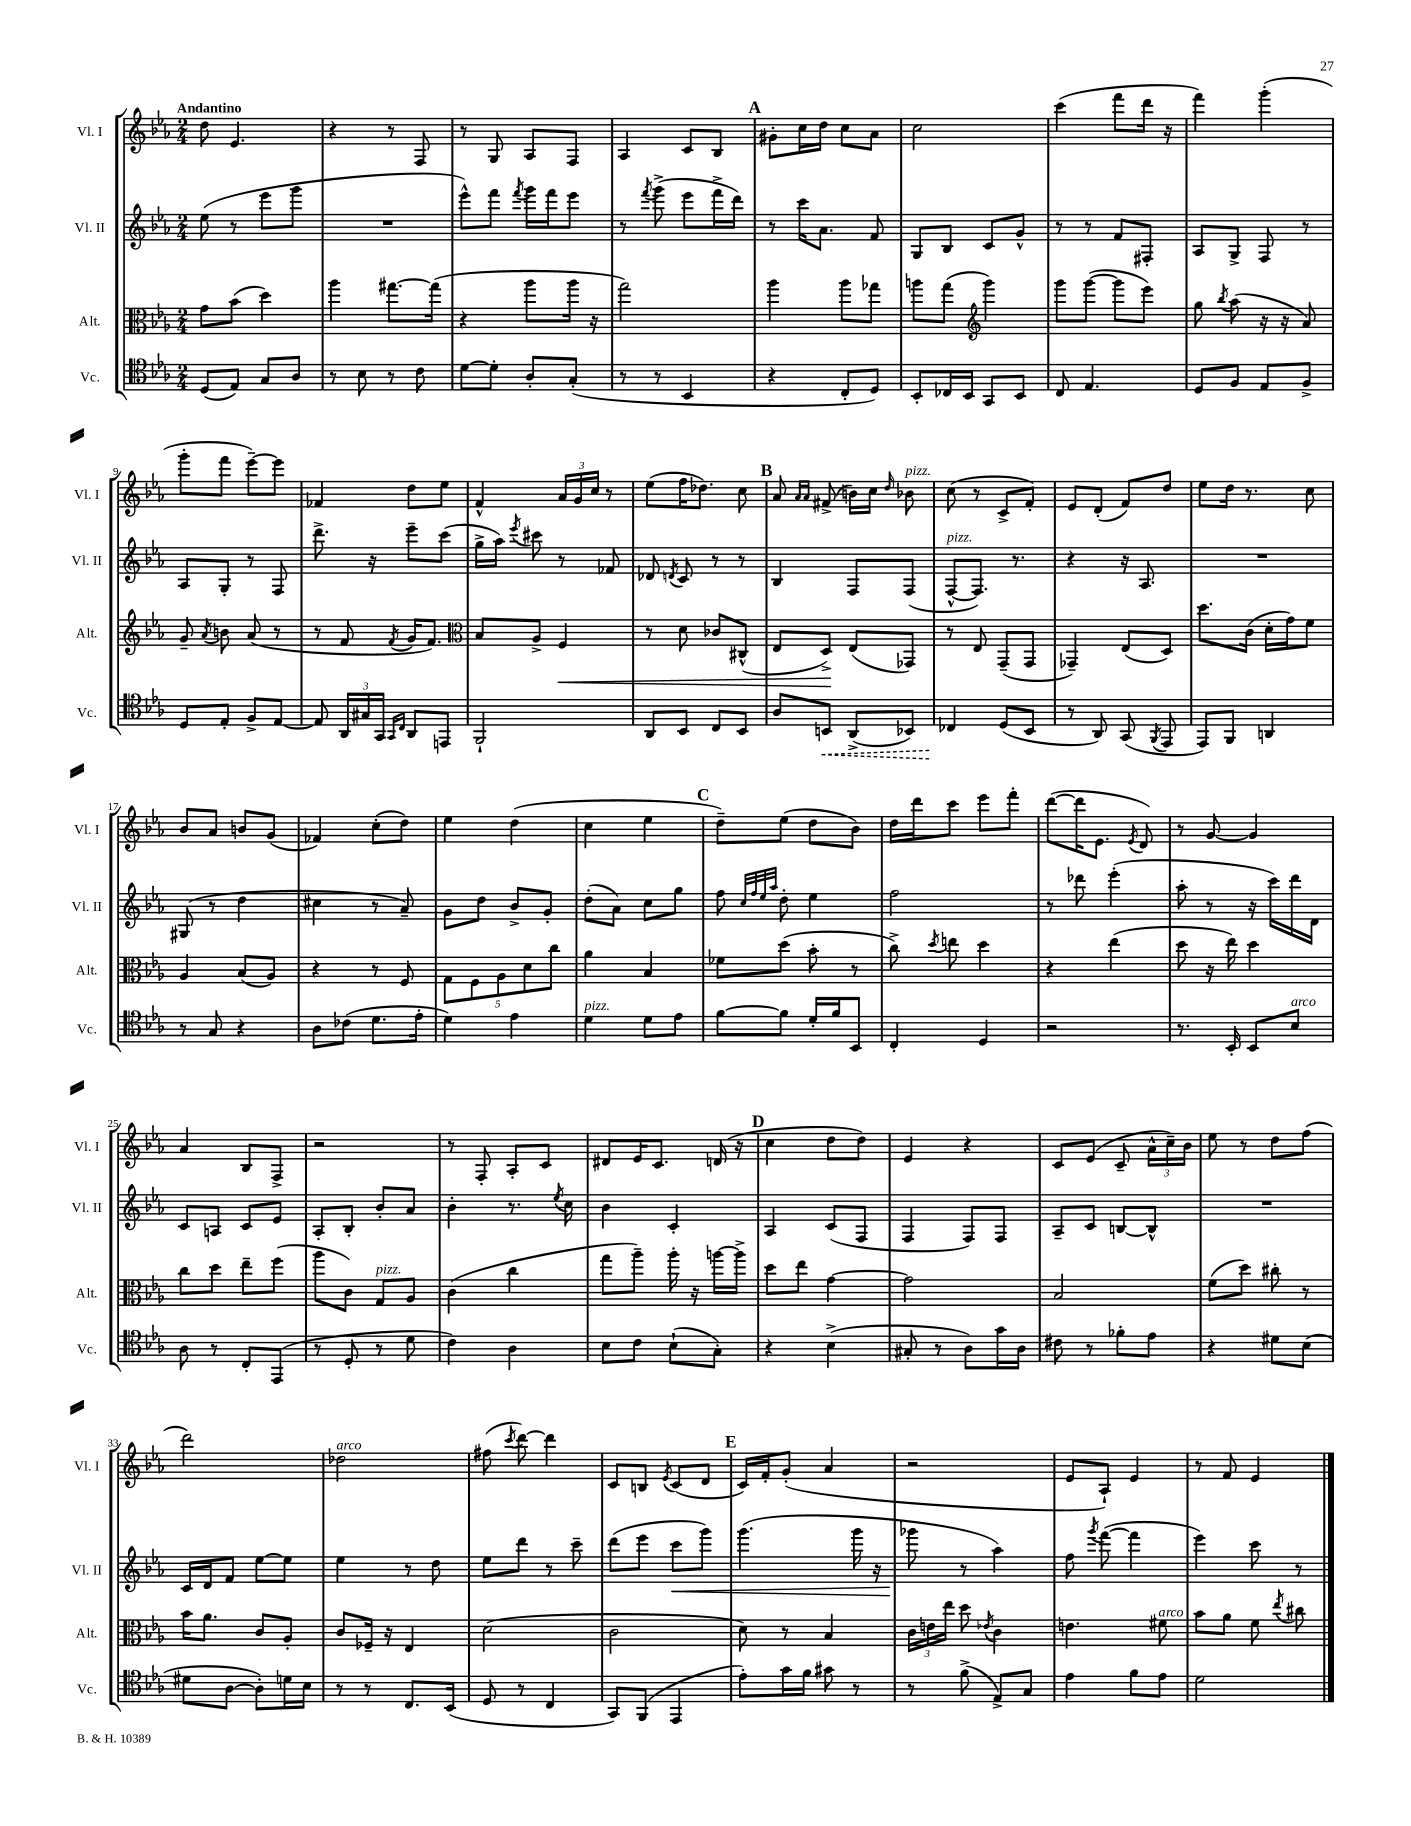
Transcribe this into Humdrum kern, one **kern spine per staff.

**kern	**dynam	**kern	**dynam	**kern	**dynam	**kern
*part4	*part4	*part3	*part3	*part2	*part2	*part1
*staff4	*staff4	*staff3	*staff3	*staff2	*staff2	*staff1
*I"Vc.	*	*I"Alt.	*	*I"Vl. II	*	*I"Vl. I
*I'Vc.	*	*I'Alt.	*	*I'Vl. II	*	*I'Vl. I
*clefC4	*	*clefC3	*	*clefG2	*	*clefG2
*k[b-e-a-]	*	*k[b-e-a-]	*	*k[b-e-a-]	*	*k[b-e-a-]
*M2/4	*	*M2/4	*	*M2/4	*	*M2/4
=1	=1	=1	=1	=1	=1	=1
!	!	!	!	!	!	!LO:TX:a:B:t=Andantino
(8D/L	.	8g\L	.	(8ee-\	.	8dd\
8E-/J)	.	(8b-\J	.	8r	.	4.e-/
8G/L	.	4dd\)	.	8eee-\L	.	.
8A-/J	.	.	.	8ggg\J	.	.
=2	=2	=2	=2	=2	=2	=2
8r	.	4aa-\	.	2r	.	4r
8B-\	.	.	.	.	.	.
8r	.	[8.gg#X\L	.	.	.	8r
8c\	.	.	.	.	.	8F/
.	.	(16gg#\Jk]	.	.	.	.
=3	=3	=3	=3	=3	=3	=3
[8d\L	.	4r	.	8eee-^^\L)	.	8r
8d'\J]	.	.	.	8fff\J	.	8G/
.	.	.	.	8qfff/	.	.
8A-'/L	.	8aa-\L	.	16ggg\LL	.	8A-/L
.	.	.	.	16fff\J	.	.
(8G'/J	.	16aa-\Jk	.	8eee-\J	.	8F/J
.	.	16r	.	.	.	.
=4	=4	=4	=4	=4	=4	=4
8r	.	2gg\)	.	8r	.	4A-/
.	.	.	.	8qfff/	.	.
8r	.	.	.	(8ggg^\	.	.
4BB-/	.	.	.	8eee-\L	.	8c/L
.	.	.	.	16fff^\L	.	8B-/J
.	.	.	.	16ddd\JJ)	.	.
!!LO:REH:place=s1:t=A
=5	=5	=5	=5	=5	=5	=5
4r	.	4aa-\	.	8r	.	8g#X'\L
.	.	.	.	16ccc\KL	.	16cc\L
.	.	.	.	8.a-\J	.	16dd\JJ
8C'/L	.	8aa-\L	.	.	.	8cc\L
8D/J)	.	8gg-X\J	.	8f/	.	8a-\J
=6	=6	=6	=6	=6	=6	=6
8BB-'/L	.	8aan\L	.	8G/L	.	2cc\
16C-X/L	.	(8gg\J	.	8B-/J	.	.
16BB-/JJ	.	.	.	.	.	.
*	*	*clefG2	*	*	*	*
8GG/L	.	4ggg\)	.	8c/L	.	.
8BB-/J	.	.	.	8g^^/J	.	.
=7	=7	=7	=7	=7	=7	=7
8C/	.	8ggg\L	.	8r	.	(4ccc\
4.E-/	.	([8ggg\J	.	8r	.	.
.	.	8ggg\L]	.	8f/L	.	8fff\L
.	.	8eee-\J)	.	8F#X'/J	.	16ddd\Jk
.	.	.	.	.	.	16r
=8	=8	=8	=8	=8	=8	=8
8D/L	.	8gg\	.	8A-/L	.	4fff\)
.	.	8qbb-/	.	.	.	.
8F/J	.	(8aa-\	.	8G^/J	.	.
8E-/L	.	16r	.	8F/	.	(4ggg'\
.	.	16r	.	.	.	.
8F^/J	.	8a-/)	.	8r	.	.
!!LO:LB:g=z
=9	=9	=9	=9	=9	=9	=9
8D/L	.	8g~/	.	8A-/L	.	8ggg'\L
.	.	8qa-/	.	.	.	.
8E-'/J	.	8bn\	.	8G'/J	.	8fff\J
8F^/L	.	(8a-/	.	8r	.	[8eee-~\L)
[8E-/J	.	8r	.	8F/	.	8eee-\J]
=10	=10	=10	=10	=10	=10	=10
8E-/]	.	8r	.	8.ddd^\	.	4f-X/
24AA-/LL	.	8f/	.	.	.	.
24G#X/	.	.	.	.	.	.
.	.	.	.	16r	.	.
24GG/JJ	.	.	.	.	.	.
16qqGG/LL	.	.	.	.	.	.
16qqC/JJ	.	8qf/	.	.	.	.
8AA-/L	.	16g/KL	.	8eee-~\L	.	8dd\L
.	.	8.f/J)	.	.	.	.
8EEn/J	.	.	.	(8ccc\J	.	8ee-\J
=11	=11	=11	=11	=11	=11	=11
*	*	*clefC3	*	*	*	*
2FF`/	.	8B-/L	.	16gg^\LL	.	4f^^/
.	.	.	.	16aa-\JJ)	.	.
.	.	.	.	8qeee-/	.	.
.	.	8A-^/J	.	8ccc#X\	.	.
!	!	!	!LO:HP:b	!	!	!
.	.	4F/	<	8r	.	24a-/LL
.	.	.	.	.	.	24g/
.	.	.	.	.	.	24cc/JJ
.	.	.	.	8f-X/	.	8r
=12	=12	=12	=12	=12	=12	=12
8AA-/L	.	8r	.	8d-X/	.	(8ee-\L
.	.	.	.	8qdn/	.	.
8BB-/J	.	8d\	.	8c/	.	16ff\K
.	.	.	.	.	.	8.dd-X\J)
8C/L	.	8c-X/L	.	8r	.	.
8BB-/J	.	(8C#X^^/J	.	8r	.	8cc\
!!LO:REH:place=s1:t=B
=13	=13	=13	=13	=13	=13	=13
8A-/L	.	8E-/L	.	4B-/	.	8a-/
.	.	.	.	.	.	16qqa-/LL
.	.	.	.	.	.	16qqa-/JJ
!	!LO:HP:b	!	!	!	!	!
8BBn/J	<	8D^/J)	.	.	.	(8f#X^/
(8AA-^/L	.	(8E-/L	[	8F/L	.	16bn\LL)
.	.	.	.	.	.	16cc\JJ
.	.	.	.	.	.	16qqdd/
!	!	!	!	!	!	!LO:TX:a:i:t=pizz.
8BB-X/J)	.	8GG-X/J)	.	(8F/J	.	8b-X\
=14	=14	=14	=14	=14	=14	=14
!	!	!	!	!LO:TX:a:i:t=pizz.	!	!
4C-X/	.	8r	.	[8F^^/L	.	(8cc\
.	.	8E-/	.	8.F/J])	.	8r
(8D/L	[	(8GG~/L	.	.	.	8c^/L
.	.	.	.	8.r	.	.
8BB-/J	.	8GG/J	.	.	.	8f'/J)
=15	=15	=15	=15	=15	=15	=15
8r	.	4GG-X~/)	.	4r	.	8e-/L
8AA-/)	.	.	.	.	.	(8d'/J
(8GG/	.	(8E-/L	.	16r	.	8f/L)
.	.	.	.	8.A-/	.	.
8qFF/	.	.	.	.	.	.
8EE-/	.	8D/J)	.	.	.	8dd/J
=16	=16	=16	=16	=16	=16	=16
8EE-/L)	.	8.dd\L	.	2r	.	8ee-\L
8FF/J	.	.	.	.	.	16dd\Jk
.	.	(16c\Jk	.	.	.	8.r
4AAn/	.	16d'\LL	.	.	.	.
.	.	16g\J)	.	.	.	.
.	.	8f\J	.	.	.	8cc\
!!LO:LB:g=z
=17	=17	=17	=17	=17	=17	=17
8r	.	4A-/	.	(8G#X/	.	8b-/L
8G/	.	.	.	8r	.	8a-/J
4r	.	(8B-/L	.	4dd\	.	8bn/L
.	.	8A-/J)	.	.	.	(8g/J
=18	=18	=18	=18	=18	=18	=18
8A-\L	.	4r	.	4cc#X\	.	4f-X/)
(8c-X\J	.	.	.	.	.	.
8.d\L	.	8r	.	8r	.	(8cc'\L
.	.	8F/	.	8a-~/)	.	8dd\J)
16e-'\Jk	.	.	.	.	.	.
=19	=19	=19	=19	=19	=19	=19
4d\)	.	10G\L	.	8g\L	.	4ee-\
.	.	10F\	.	.	.	.
.	.	.	.	8dd\J	.	.
.	.	10A-\	.	.	.	.
4e-\	.	.	.	8b-^/L	.	(4dd\
.	.	10d\	.	.	.	.
.	.	.	.	8g'/J	.	.
.	.	10cc\J	.	.	.	.
=20	=20	=20	=20	=20	=20	=20
!LO:TX:a:i:t=pizz.	!	!	!	!	!	!
4d\	.	4a-\	.	(8dd'\L	.	4cc\
.	.	.	.	8a-\J)	.	.
8d\L	.	4B-/	.	8cc\L	.	4ee-\
8e-\J	.	.	.	8gg\J	.	.
!!LO:REH:place=s1:t=C
=21	=21	=21	=21	=21	=21	=21
[8f\L	.	8f-X\L	.	8ff\	.	8dd~\L)
.	.	.	.	32qqcc/LLL	.	.
.	.	.	.	32qqff/	.	.
.	.	.	.	32qqee-/	.	.
.	.	.	.	32qqaa-/JJJ	.	.
8f\J]	.	(8dd\J	.	8dd'\	.	(8ee-\J
16d'/LL	.	8b-'\	.	4ee-\	.	8dd\L
16f/J	.	.	.	.	.	.
8BB-/J	.	8r	.	.	.	8b-\J)
=22	=22	=22	=22	=22	=22	=22
4C'/	.	8cc^\)	.	2ff\	.	16dd\LL
.	.	.	.	.	.	16ddd\J
.	.	8qdd/	.	.	.	.
.	.	8een\	.	.	.	8ccc\J
4D/	.	4dd\	.	.	.	8eee-\L
.	.	.	.	.	.	8fff'\J
=23	=23	=23	=23	=23	=23	=23
2r	.	4r	.	8r	.	([8ddd\L
.	.	.	.	8ddd-X\	.	16ddd\K]
.	.	.	.	.	.	8.e-\J
.	.	(4ee-\	.	(4eee-'\	.	.
.	.	.	.	.	.	8qe-/
.	.	.	.	.	.	8d/)
=24	=24	=24	=24	=24	=24	=24
8.r	.	8dd\	.	8aa-'\	.	8r
.	.	16r	.	8r	.	[8g/
16BB-'/	.	16ee-\)	.	.	.	.
8BB-/L	.	4dd\	.	16r	.	4g/]
.	.	.	.	16ccc\LL)	.	.
!LO:TX:a:i:t=arco	!	!	!	!	!	!
8B-/J	.	.	.	16ddd\	.	.
.	.	.	.	16d\JJ	.	.
!!LO:LB:g=z
=25	=25	=25	=25	=25	=25	=25
8A-\	.	8cc\L	.	8c/L	.	4a-/
8r	.	8dd\J	.	8An/J	.	.
8C'/L	.	8ee-~\L	.	8c/L	.	8B-/L
(8EE-/J	.	(8ff\J	.	8e-/J	.	8F^/J
=26	=26	=26	=26	=26	=26	=26
8r	.	8aa-\L	.	8A-'/L	.	2r
8D'/	.	8c\J)	.	8B-'/J	.	.
!	!	!LO:TX:a:i:t=pizz.	!	!	!	!
8r	.	8G/L	.	8b-'/L	.	.
8d\	.	8A-/J	.	8a-/J	.	.
=27	=27	=27	=27	=27	=27	=27
4c\)	.	(4c\	.	4b-'\	.	8r
.	.	.	.	.	.	8F'/
4A-\	.	4cc\	.	8.r	.	8A-'/L
.	.	.	.	.	.	8c/J
.	.	.	.	8qee-/	.	.
.	.	.	.	16cc\	.	.
=28	=28	=28	=28	=28	=28	=28
8B-\L	.	8gg\L	.	4b-\	.	8d#X/L
8c\J	.	8aa-~\J)	.	.	.	16e-/K
.	.	.	.	.	.	8.c/J
(8B-`\L	.	16aa-'\	.	4c'/	.	.
.	.	16r	.	.	.	.
8G'\J)	.	[16aan\LL	.	.	.	(16dn/
.	.	16aa^\JJ]	.	.	.	16r
!!LO:REH:place=s1:t=D
=29	=29	=29	=29	=29	=29	=29
4r	.	8dd\L	.	4A-/	.	4cc\
.	.	8ee-\J	.	.	.	.
(4B-^\	.	[4g\	.	(8c/L	.	8dd\L
.	.	.	.	8F/J	.	8dd\J)
=30	=30	=30	=30	=30	=30	=30
8G#X'/	.	2g\]	.	4F/	.	4e-/
8r	.	.	.	.	.	.
8A-\L)	.	.	.	8F/L)	.	4r
16g\L	.	.	.	8F/J	.	.
16A-\JJ	.	.	.	.	.	.
=31	=31	=31	=31	=31	=31	=31
8c#X\	.	2B-/	.	8A-~/L	.	8c/L
8r	.	.	.	8c/J	.	(8e-/J
8f-X'\L	.	.	.	[8Bn/L	.	8c~/
8e-\J	.	.	.	8B^^/J]	.	24a-^^\LL
.	.	.	.	.	.	24cc~\)
.	.	.	.	.	.	24b-\JJ
=32	=32	=32	=32	=32	=32	=32
4r	.	(8f\L	.	2r	.	8ee-\
.	.	8dd\J)	.	.	.	8r
8d#X\L	.	8cc#X'\	.	.	.	8dd\L
(8B-\J	.	8r	.	.	.	(8ff\J
!!LO:LB:g=z
=33	=33	=33	=33	=33	=33	=33
8d#X\L	.	16b-\KL	.	16c/LL	.	2ddd\)
.	.	8.a-\J	.	16d/J	.	.
[8A-\J	.	.	.	8f/J	.	.
8A-'\L])	.	8c/L	.	[8ee-\L	.	.
16dn\L	.	8A-'/J	.	8ee-\J]	.	.
16B-\JJ	.	.	.	.	.	.
=34	=34	=34	=34	=34	=34	=34
!	!	!	!	!	!	!LO:TX:a:i:t=arco
8r	.	8c/L	.	4ee-\	.	2dd-X\
8r	.	16F-X~/Jk	.	.	.	.
.	.	16r	.	.	.	.
8.C/L	.	4E-/	.	8r	.	.
.	.	.	.	8dd\	.	.
(16BB-/Jk	.	.	.	.	.	.
=35	=35	=35	=35	=35	=35	=35
8D/	.	(2d\	.	8ee-\L	.	(8ff#X\
.	.	.	.	.	.	8qccc/
8r	.	.	.	8ddd\J	.	[8ddd\)
4C/	.	.	.	8r	.	4ddd\]
.	.	.	.	8ccc~\	.	.
=36	=36	=36	=36	=36	=36	=36
8GG/L)	.	2c\	.	(8ddd\L	.	8c/L
(8FF/J	.	.	.	8eee-\J	.	8Bn/J
.	.	.	.	.	.	8qe-/
!	!	!	!	!	!LO:HP:b	!
4EE-/	.	.	.	8ccc\L	<	(8c/L
.	.	.	.	8ggg\J)	.	8d/J
!!LO:REH:place=s1:t=E
=37	=37	=37	=37	=37	=37	=37
8e-'\L)	.	8d\)	.	(4.ggg\	.	16c/LL)
.	.	.	.	.	.	16f'/J
16g\L	.	8r	.	.	.	(8g'/J
16f\JJ	.	.	.	.	.	.
8g#X\	.	4B-/	.	.	.	4a-/
8r	.	.	.	16ggg\	.	.
.	.	.	.	16r	.	.
=38	=38	=38	=38	=38	=38	=38
8r	.	24c\LL	.	8ggg-X\	.	2r
.	.	24en\	.	.	.	.
.	.	24ee-\JJ	.	.	.	.
(8f^\	.	8dd\	.	8r	[	.
.	.	8qe-X/	.	.	.	.
8E-^/L)	.	4c\	.	4aa-\)	.	.
8G/J	.	.	.	.	.	.
=39	=39	=39	=39	=39	=39	=39
4e-\	.	4.en\	.	8ff\	.	8e-/L
.	.	.	.	8qggg/	.	.
.	.	.	.	([8fff\	.	8A-`/J)
8f\L	.	.	.	4fff\]	.	4e-/
!	!	!LO:TX:a:i:t=arco	!	!	!	!
8e-\J	.	8f#X\	.	.	.	.
=40	=40	=40	=40	=40	=40	=40
2d\	.	8b-\L	.	4eee-\)	.	8r
.	.	8a-\J	.	.	.	8f/
.	.	8f\	.	8ccc\	.	4e-/
.	.	8qee-/	.	.	.	.
.	.	8cc#X\	.	8r	.	.
==	==	==	==	==	==	==
*-	*-	*-	*-	*-	*-	*-
